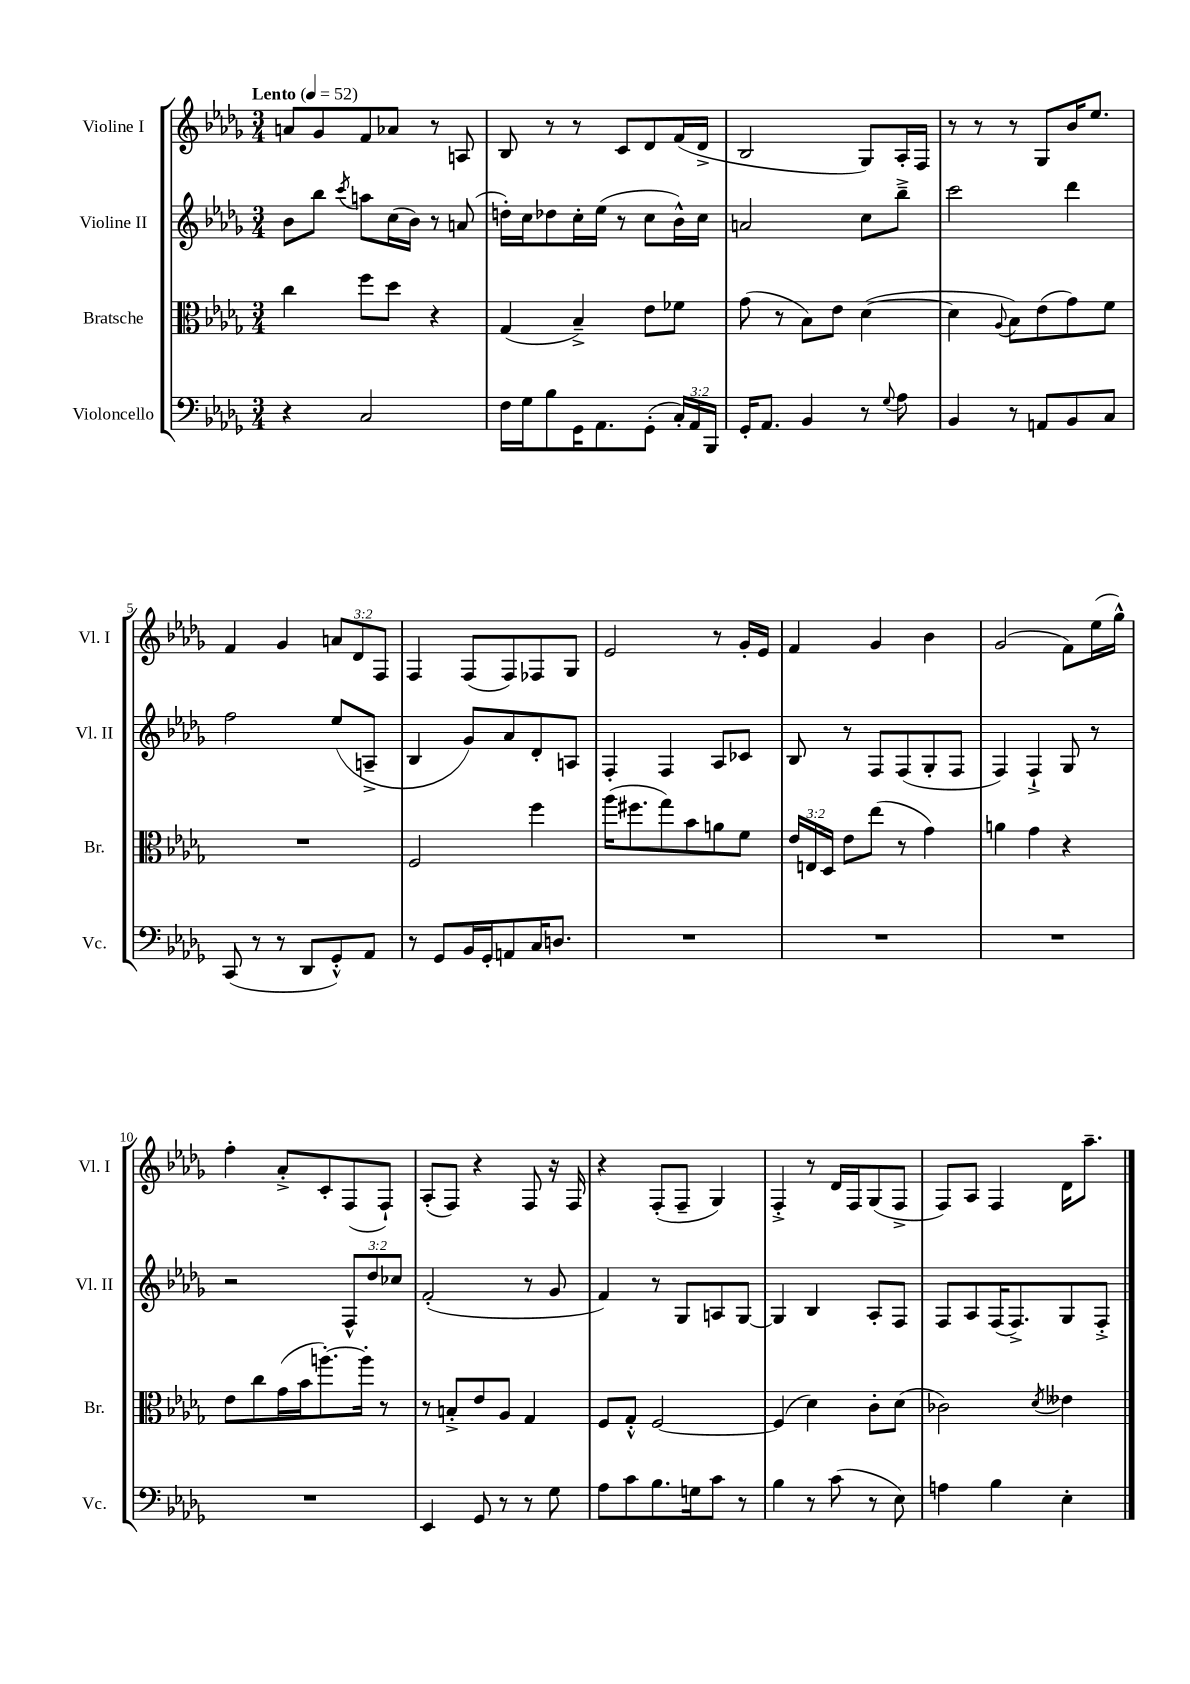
<<
\new StaffGroup <<
\new Staff = "s0" \with { instrumentName = "Violine I" shortInstrumentName = "Vl. I" } {
    \clef treble \key des \major \numericTimeSignature \time 3/4 \override Staff.TupletNumber.text = #tuplet-number::calc-fraction-text \tempo "Lento" 4 = 52
    \autoBeamOff a'8[ ges'8 f'8 aes'8] r8 a8 |
    bes8 r8 r8 c'8[ des'8 f'16( des'16]-> |
    bes2 ges8[) aes16-. f16] |
    r8 r8 r8 ges8[ bes'16 ees''8.] |
    f'4 ges'4 \tuplet 3/2 { a'8[ des'8 f8] } |
    f4 f8[( f8) fes8 ges8] |
    ees'2 r8 ges'16[-. ees'16] |
    f'4 ges'4 bes'4 |
    ges'2( f'8[) ees''16( ges''16]-^) |
    f''4-. aes'8[-.-> c'8-. f8( f8]-!) |
    aes8[-.( f8]) r4 f8 r16 f16 |
    r4 f8[-.( f8]-- ges4) |
    f4-.-> r8 des'16[ f16 ges8( f8]-> |
    f8[) aes8] f4 des'16[ aes''8.]-- \bar "|." |
}
\new Staff = "s1" \with { instrumentName = "Violine II" shortInstrumentName = "Vl. II" } {
    \clef treble \key des \major \numericTimeSignature \time 3/4 \override Staff.TupletNumber.text = #tuplet-number::calc-fraction-text
    \autoBeamOff bes'8[ bes''8] \acciaccatura { c'''8 } a''8[ c''16( bes'16]) r8 a'8( |
    d''16[-.) c''16 des''8 c''16-. ees''16]( r8 c''8[ bes'16-^) c''16] |
    a'2 c''8[ bes''8]---> |
    c'''2 des'''4 |
    f''2 ees''8[( a8]---> |
    bes4 ges'8[) aes'8 des'8-. a8] |
    f4-. f4 aes8[ ces'8] |
    bes8 r8 f8[ f8( ges8-. f8] |
    f4) f4-!-> ges8 r8 |
    r2 \tuplet 3/2 { f8[-^ des''8 ces''8] } |
    f'2-.( r8 ges'8 |
    f'4) r8 ges8[ a8 ges8]~ |
    ges4 bes4 aes8[-. f8] |
    f8[ aes8 f16( f8.->) ges8 f8]-.-> \bar "|." |
}
\new Staff = "s2" \with { instrumentName = "Bratsche" shortInstrumentName = "Br." } {
    \clef alto \key des \major \numericTimeSignature \time 3/4 \override Staff.TupletNumber.text = #tuplet-number::calc-fraction-text
    \autoBeamOff c''4 f''8[ des''8] r4 |
    ges4( bes4--->) ees'8[ fes'8] |
    ges'8( r8 bes8[) ees'8] des'4~( |
    des'4 \appoggiatura { aes8 } bes8[) ees'8( ges'8) f'8] |
    R2. |
    f2 f''4 |
    aes''16[( fis''8. ges''8) bes'8 a'8 f'8] |
    \tuplet 3/2 { ees'16[ e16 des16] } ees'8[ ees''8]( r8 ges'4) |
    a'4 ges'4 r4 |
    ees'8[ c''8 ges'16( bes'16 a''8.~-.) a''16]-. r8 |
    r8 b8[-.-> ees'8 aes8] ges4 |
    f8[ ges8]-.-^ f2~ |
    f4( des'4) c'8[-. des'8]( |
    ces'2) \acciaccatura { des'8 } eeses'4 \bar "|." |
}
\new Staff = "s3" \with { instrumentName = "Violoncello" shortInstrumentName = "Vc." } {
    \clef bass \key des \major \numericTimeSignature \time 3/4 \override Staff.TupletNumber.text = #tuplet-number::calc-fraction-text
    \autoBeamOff r4 c2 |
    f16[ ges16 bes8 ges,16 aes,8. ges,8]-.( \tuplet 3/2 { c16[-.) aes,16 bes,,16] } |
    ges,16[-. aes,8.] bes,4 r8 \appoggiatura { ges8 } aes8 |
    bes,4 r8 a,8[ bes,8 c8] |
    c,8( r8 r8 des,8[ ges,8-.-^) aes,8] |
    r8 ges,8[ bes,16 ges,16-. a,8 c16 d8.] |
    R2. |
    R2. |
    R2. |
    R2. |
    ees,4 ges,8 r8 r8 ges8 |
    aes8[ c'8 bes8. g16 c'8] r8 |
    bes4 r8 c'8( r8 ees8) |
    a4 bes4 ees4-. \bar "|." |
}
>>
>>
